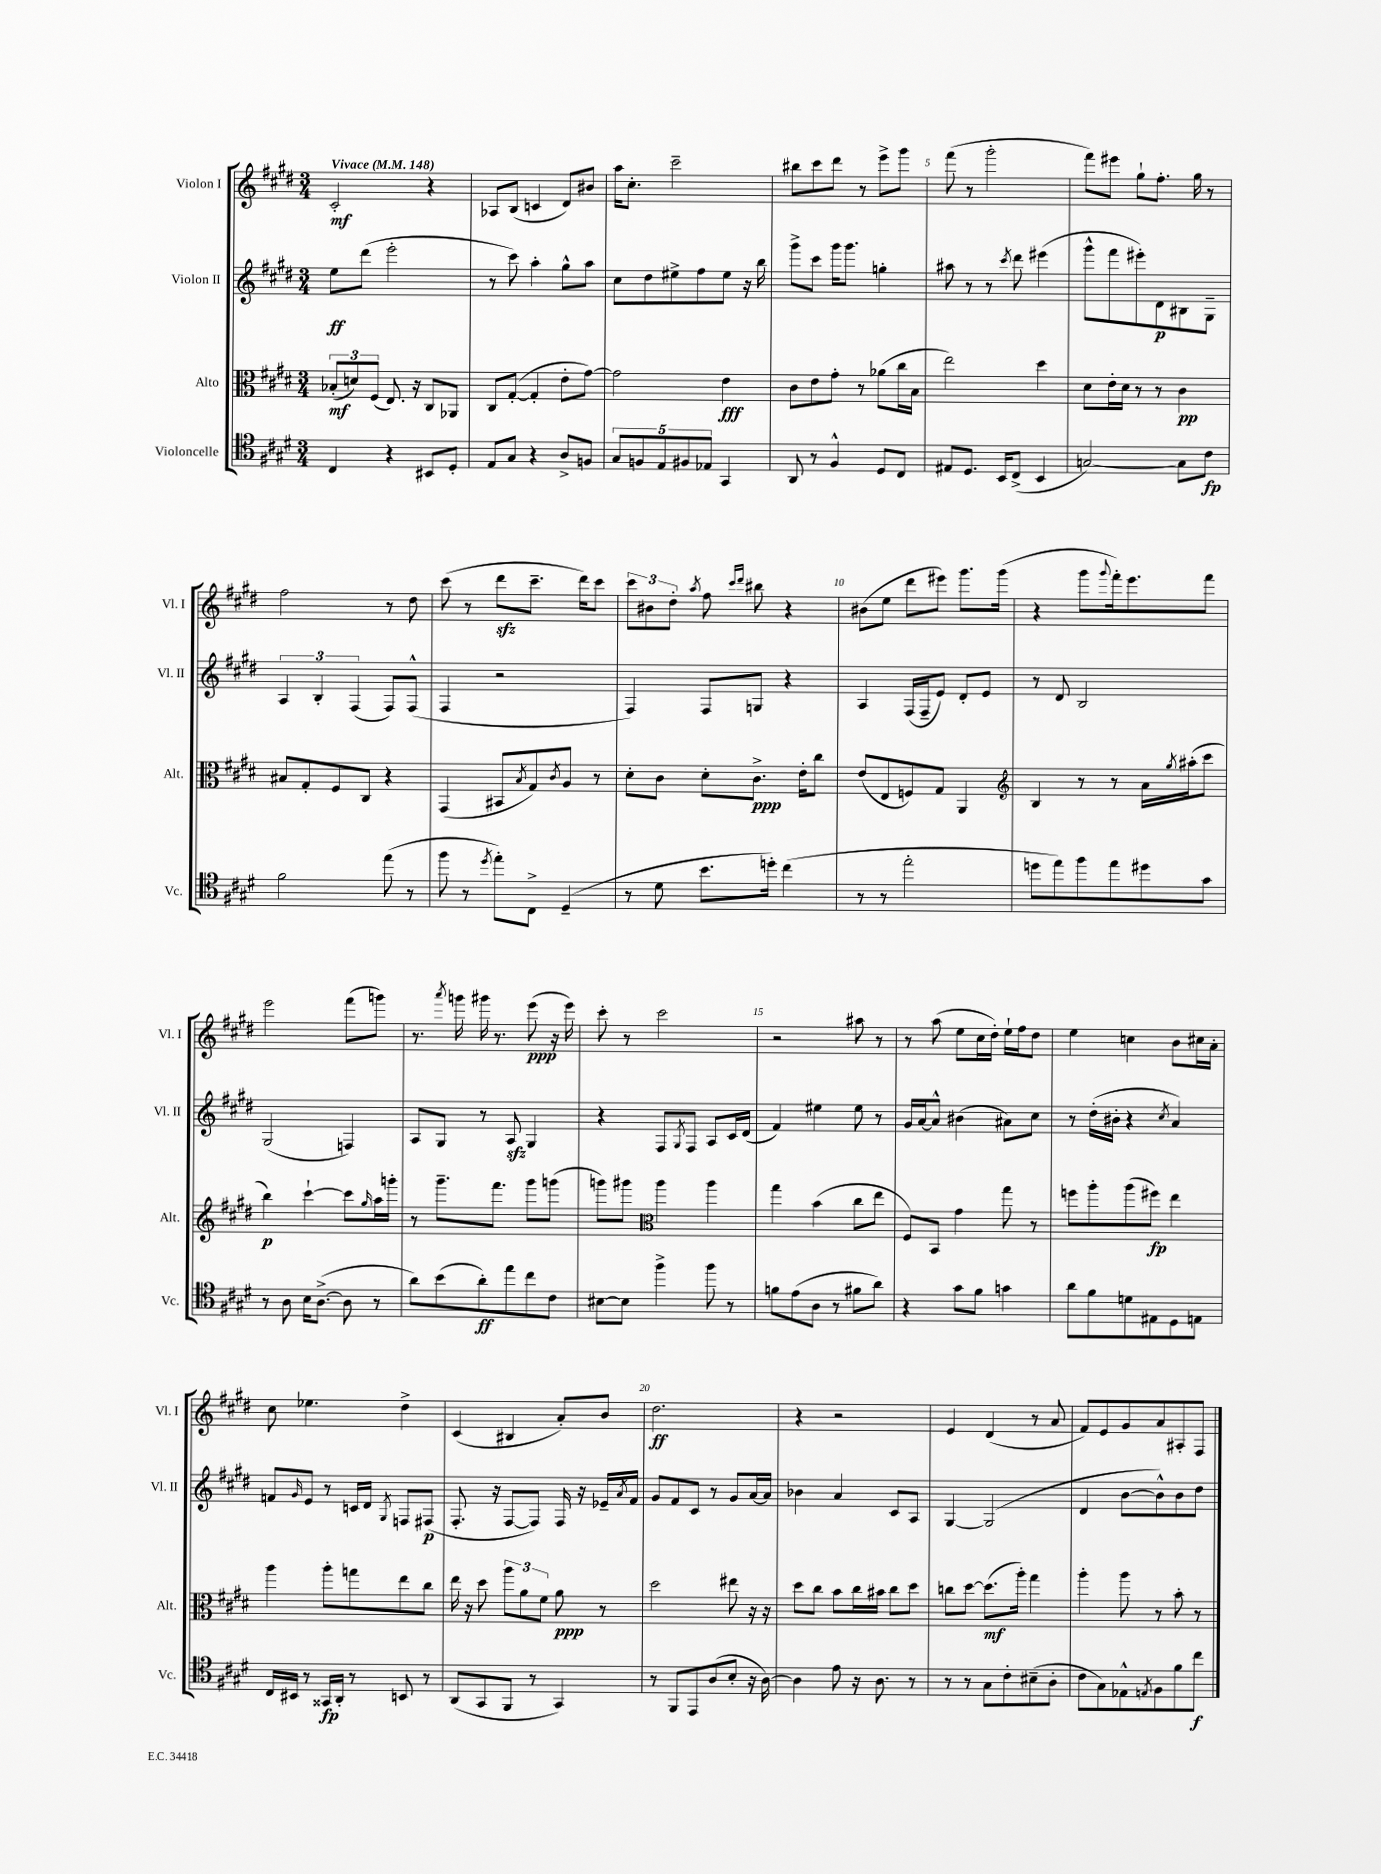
<<
\new StaffGroup <<
\new Staff = "s0" \with { instrumentName = "Violon I" shortInstrumentName = "Vl. I" } {
    \clef treble \key e \major \numericTimeSignature \time 3/4 \tempo "Vivace" 4 = 148
    cis'2-.\mf r4 |
    aes8 b8( c'4 dis'8) bis'8 |
    a''16 cis''8.-. cis'''2-- |
    bis''8 cis'''8 dis'''8 r8 e'''8-> gis'''8 |
    fis'''8( r8 gis'''2-. |
    fis'''8) eis'''8 gis''8-! fis''8.-. gis''16 r8 |
    fis''2 r8 dis''8 |
    cis'''8( r8 dis'''8\sfz cis'''8.-- dis'''16) cis'''8 |
    \tuplet 3/2 { cis'''8 bis'8 dis''8-. } \acciaccatura { a''8 } fis''8 \grace { cis'''16 dis'''16 } bis''8 r4 |
    bis'8( e''8 dis'''8 eis'''8) gis'''8. gis'''16( |
    r4 gis'''8 \appoggiatura { gis'''8 } fis'''16-.) e'''8. fis'''8 |
    e'''2 fis'''8( g'''8) |
    r8. \acciaccatura { a'''8 } g'''16 gis'''16 r8. e'''8\ppp( r16 e'''16) |
    cis'''8-. r8 cis'''2 |
    r2 ais''8 r8 |
    r8 a''8( e''8 cis''16 dis''16-.) e''16-! fis''16 dis''8 |
    e''4 c''4 b'8 cis''16 a'16-. |
    cis''8 ees''4. dis''4-> |
    cis'4( bis4 a'8-.) b'8 |
    dis''2.\ff |
    r4 r2 |
    e'4 dis'4( r8 a'8 |
    fis'8) e'8 gis'8 a'8 ais8-. fis8 \bar "|." |
}
\new Staff = "s1" \with { instrumentName = "Violon II" shortInstrumentName = "Vl. II" } {
    \clef treble \key e \major \numericTimeSignature \time 3/4
    e''8\ff dis'''8( e'''2-. |
    r8 cis'''8) a''4-. gis''8-^ a''8 |
    cis''8 dis''8 eis''8-> fis''8 eis''8 r16 b''16 |
    gis'''8-> cis'''8 gis'''16 gis'''8. g''4-. |
    ais''8 r8 r8 \acciaccatura { cis'''8 } dis'''8 eis'''4( |
    gis'''8-^ fis'''8 eis'''8-.) dis'8\p bis8 gis8-- |
    \tuplet 3/2 { a4 b4-. fis4( } fis8) fis8-^( |
    fis4 r2 |
    fis4) fis8 g8 r4 |
    a4 fis16( fis16-- e'8) dis'8-. e'8 |
    r8 dis'8 b2 |
    gis2( f4) |
    a8 gis8 r8 a8\sfz gis4 |
    r4 fis8 \acciaccatura { gis8 } fis8 a8 cis'16 dis'16( |
    fis'4) eis''4 eis''8 r8 |
    gis'16 a'16~ a'8-^ bis'4( ais'8) cis''8 |
    r8 dis''16-.( bis'16-. r4 \acciaccatura { cis''8 } a'4) |
    f'8 \grace { gis'16 } e'8 r8 c'16 dis'16 \acciaccatura { gis8 } f8 fis8\p( |
    fis8.-. r16 fis8~ fis8) fis16 r16 ees'16-- \acciaccatura { a'8 } fis'16 |
    gis'8 fis'8 cis'8 r8 gis'8 a'16~ a'16 |
    bes'4 a'4 cis'8 a8 |
    gis4~ gis2( |
    dis'4 b'8~ b'8-^) b'8 dis''8 \bar "|." |
}
\new Staff = "s2" \with { instrumentName = "Alto" shortInstrumentName = "Alt." } {
    \clef alto \key e \major \numericTimeSignature \time 3/4
    \tuplet 3/2 { bes8-.\mf( d'8) fis8( } e8.) r16 cis8 aes,8 |
    cis8 gis8~-.( gis4-. e'8-. gis'8~) |
    gis'2 e'4\fff |
    cis'8 e'8 gis'8-. r8 aes'8( cis''16 b16 |
    e''2) dis''4 |
    dis'8 e'16-. dis'16 r8 r8 cis'4\pp |
    bis8 gis8-. fis8 cis8 r4 |
    gis,4( bis,8 \acciaccatura { b8 } gis8) \acciaccatura { cis'8 } a8 r8 |
    dis'8-. cis'8 dis'8-. cis'8.->\ppp e'16-. cis''8 |
    e'8( e8 f8) gis8 a,4 |
    \clef treble b4 r8 r8 a'16 \acciaccatura { gis''8 } ais''16-.( cis'''8 |
    b''4\p) cis'''4~-! cis'''8 \grace { gis''16 } a''16 g'''16-. |
    r8 gis'''8.-- fis'''8. gis'''8 g'''8( |
    g'''8) gis'''8 \clef alto a''4 a''4 |
    gis''4 b'4( cis''8 e''8 |
    fis8) b,8 gis'4 gis''8 r8 |
    f''8 a''8-. a''8( fis''8\fp) e''4 |
    a''4 a''8-. g''8 e''8 cis''8 |
    e''16 r16 dis''8 \tuplet 3/2 { a''8 a'8 fis'8 } a'8\ppp r8 |
    dis''2 eis''8 r16 r16 |
    dis''8 cis''8 b'8 cis''16 bis'16 cis''8 dis''8 |
    c''8 dis''8~ dis''8.\mf( a''16-.) gis''4 |
    a''4-. a''8 r8 b'8-. r8 \bar "|." |
}
\new Staff = "s3" \with { instrumentName = "Violoncelle" shortInstrumentName = "Vc." } {
    \clef tenor \key e \major \numericTimeSignature \time 3/4
    cis4 r4 bis,8 dis8-. |
    e8 gis8 r4 a8-> f8 |
    \tuplet 5/4 { gis8 f8 e8 fis8 ees8 } gis,4 |
    a,8 r8 fis4-^ dis8 cis8 |
    eis8 dis8. b,16 cis8->( b,4 |
    g2~) g8 cis'8\fp |
    fis'2 e''8( r8 |
    fis''8 r8 \acciaccatura { dis''8 } e''8-.) cis8-> dis4--( |
    r8 dis'8 b'8. d''16-.) cis''4( |
    r8 r8 e''2-. |
    d''8 e''8) fis''8 e''8 dis''8 gis'8 |
    r8 a8 b16 a8.~->( a8 r8 |
    a'8) b'8( a'8-.\ff) e''8 cis''8 cis'8 |
    bis8~ bis8 fis''4-> fis''8 r8 |
    f'8 e'8( a8 r8 fis'8 a'8) |
    r4 gis'8 fis'8 g'4 |
    a'8 fis'8 d'8 eis8 dis8 e8 |
    cis16 bis,16 r8 gisis,16\fp a,16-. r8 b,8 r8 |
    a,8( gis,8 fis,8 r8 gis,4) |
    r8 fis,8 e,8 a8( b8-. r16 a16~) |
    a4 e'8 r16 a8. r8 |
    r8 r8 gis8 cis'8-. bis8--( a8-. |
    cis'8 gis8) ees8-^ \acciaccatura { e8 } fis8 fis'8 cis''8\f \bar "|." |
}
>>
>>
\layout { \context { \Score \override BarNumber.break-visibility = ##(#f #t #t) barNumberVisibility = #(every-nth-bar-number-visible 5) } }
